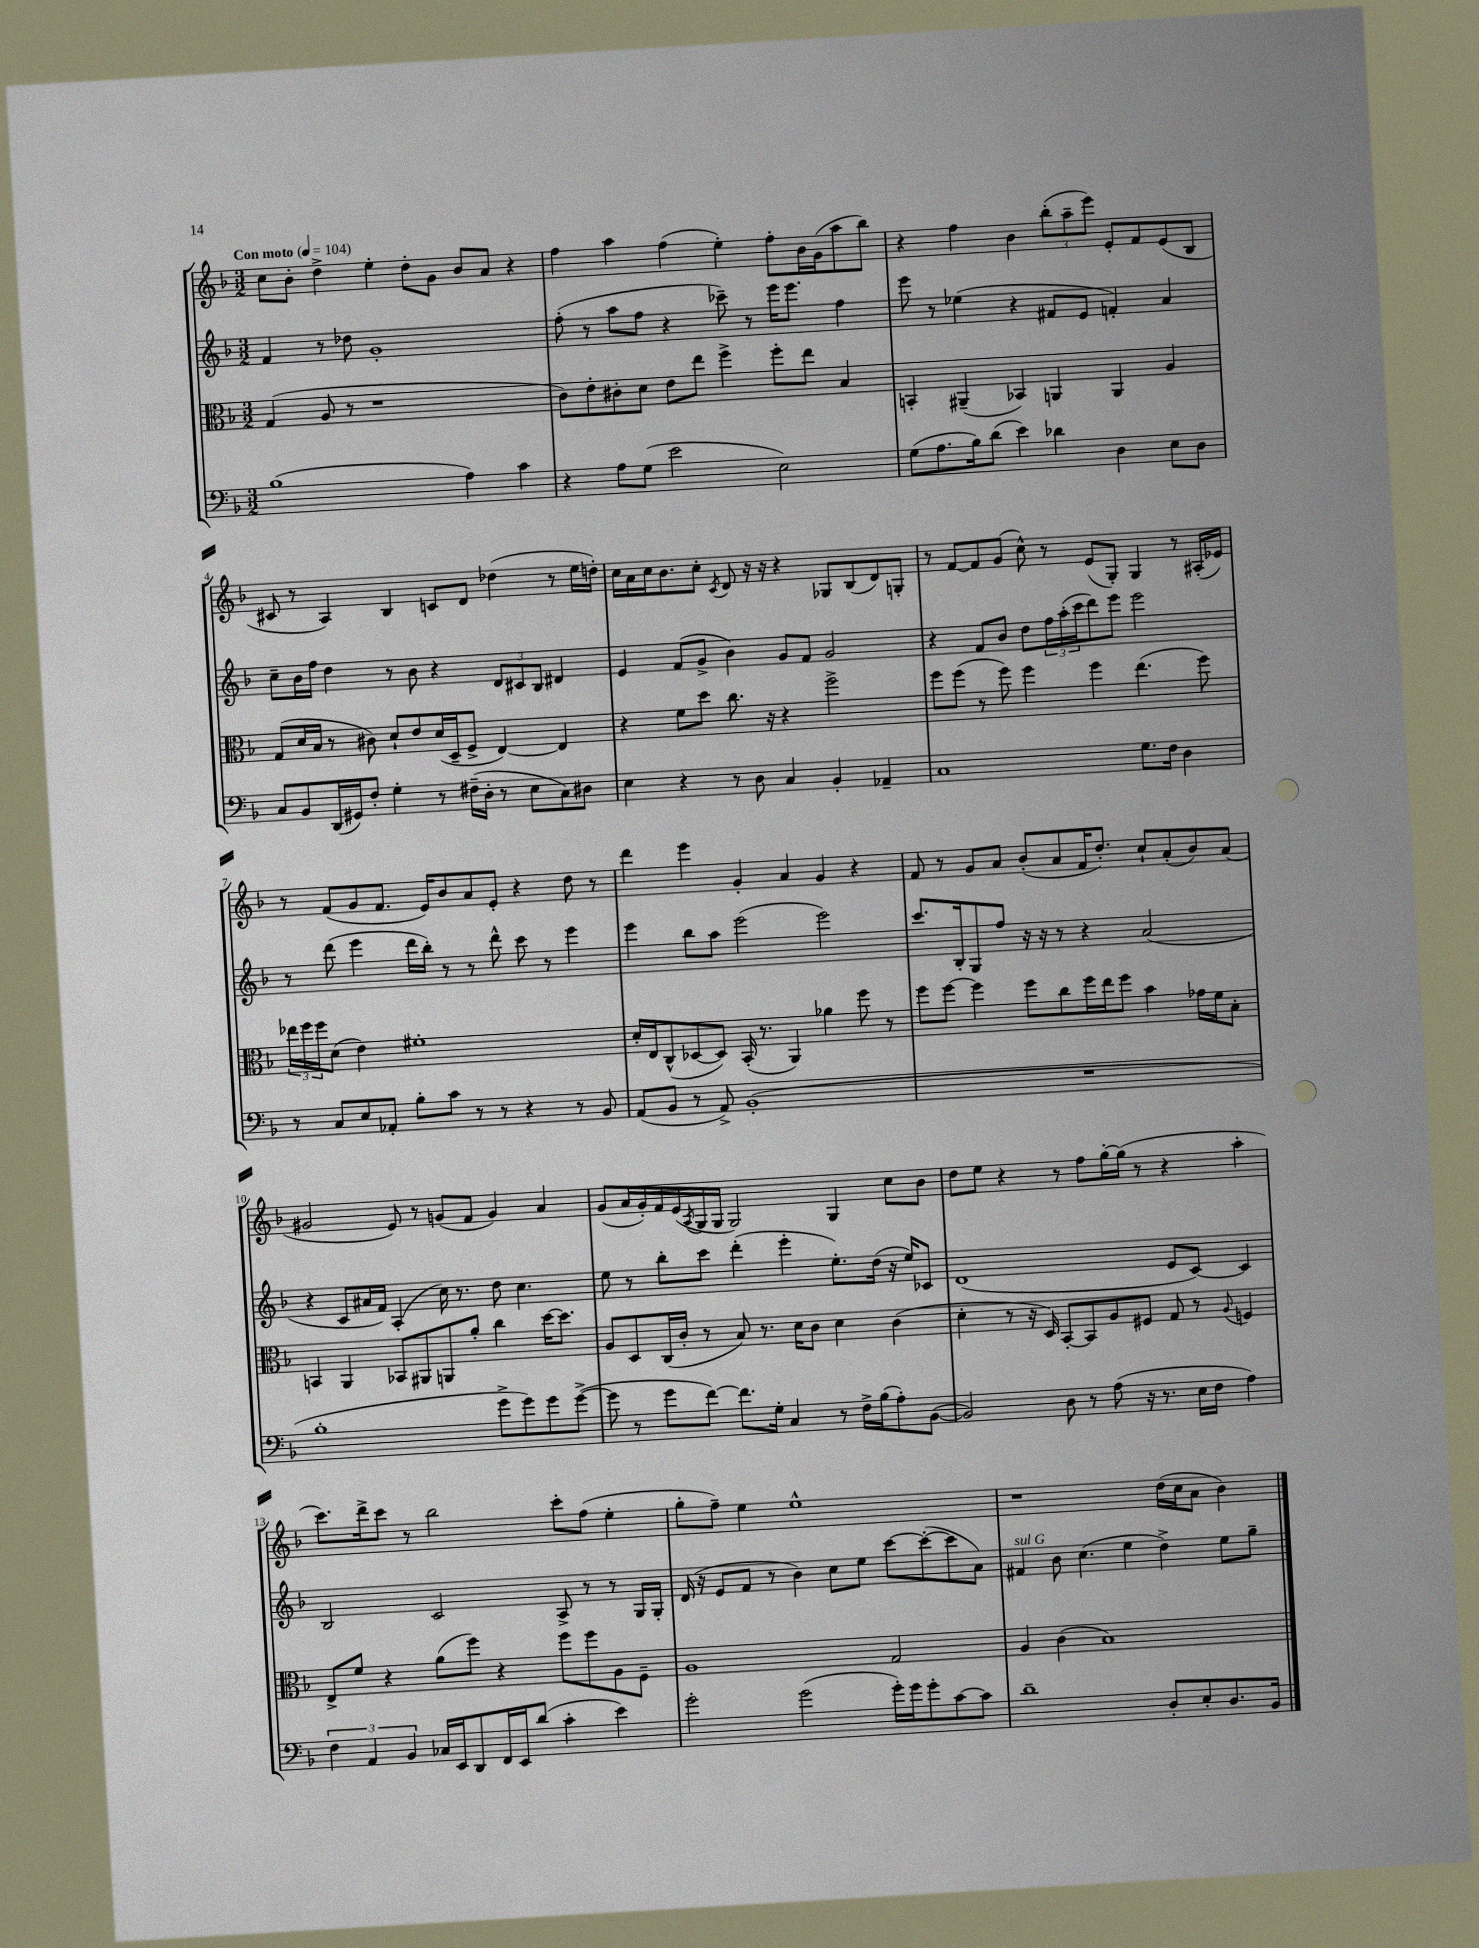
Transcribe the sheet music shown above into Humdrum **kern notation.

**kern	**kern	**kern	**kern
*part4	*part3	*part2	*part1
*staff4	*staff3	*staff2	*staff1
*clefF4	*clefC3	*clefG2	*clefG2
*k[b-]	*k[b-]	*k[b-]	*k[b-]
*M3/2	*M3/2	*M3/2	*M3/2
*MM104	*MM104	*MM104	*MM104
=1	=1	=1	=1
!	!	!	!LO:TX:a:B:t=Con moto
(1B-	(4G/	4f/	8cc\L
.	.	.	8b-'\J
.	8A/	8r	4dd^\
.	8r	8dd-X\	.
.	1r	1g'	4ee'\
.	.	.	8dd'\L
.	.	.	8g\J
4A\)	.	.	8b-/L
.	.	.	8a/J
4c\	.	.	4r
=2	=2	=2	=2
4r	8c\L)	(8ff'\	4ff\
.	8e'\	8r	.
8A\L	8c#X'\	8aa\L	4aa\
(8G\J	8d\J	8ff\J	.
2e\	8e\L	4r	(4ff\
.	8ee\J	.	.
.	4ff^\	8ccc-X~\)	4ee'\)
.	.	8r	.
2E\)	8ff'\L	16eee\KL	8ff'\L
.	.	8.eee\J	.
.	8ee\J	.	16b-\L
.	.	.	(16g\J
.	4B-/	4ff\	8aa\
.	.	.	8bb-\J)
=3	=3	=3	=3
(8G\L	4BBn'/	8eee\	4r
8.A\	.	8r	.
.	(4AA#X~/	(4ee-X\	4ff\
16B-\k)	.	.	.
(8d\J	.	.	.
4e\)	4BB-X/)	4r	4b-\
4d-X\	4AAn/	8f#X/L	(12bb-'\L
.	.	.	12aa~\
.	.	8e/J	.
.	.	.	12eee\J)
4D\	4AA/	4fn'/)	8e'/L
.	.	.	8f/
8E\L	4A/	4a/	(8e/
8D\J	.	.	8B-/J
!!LO:LB:g=z
=4	=4	=4	=4
8C/L	(8G/L	8cc~\L	8c#X/
8BB-/	16d/L	16b-\L	8r
.	16B-/JJ	16ff\JJ	.
(16DD/L	8r	4dd\	4A/)
16GG#X/J)	.	.	.
8F'/J	8c#X\)	.	.
4G'\	8d`/L	8r	4B-/
.	8e/	8b-\	.
8r	(16d/L	4r	8cn/L
.	16D~/J	.	.
(16F#X~\LL	8F^/J	.	8d/J
16D'\JJ	.	.	.
8r	[4E/)	12d/L	(4dd-X\
.	.	12c#X/	.
8E\L	.	.	.
.	.	12B-/J	.
8C\)	4E/]	4d#X/	8r
8D#X\J	.	.	16ee\LL
.	.	.	16ddn'\JJ)
=5	=5	=5	=5
4E\	4r	4e/	16cc\LL
.	.	.	16a\
.	.	.	16cc\J
.	.	.	8.b-\
4r	8f\L	(8f/L	.
.	8dd\J	8g^/J	8cc'\J
.	.	.	8qc/
8r	8.cc\	4b-\)	8d/
8D\	.	.	16r
.	16r	.	16r
4C/	4r	8g/L	4r
.	.	8f/J	.
4BB-'/	2ff^\	2g/	8G-X/L
.	.	.	(8B-/
4AA-X~/	.	.	8d/)
.	.	.	8Gn'/J
=6	=6	=6	=6
1C	8ff\L	4r	8r
.	(8ff\J	.	[8f/L
.	8r	8f/L	8f/]
.	8ff\)	8b-/J	(8g/J
.	4ff\	8dd\L	8cc^^\)
.	.	24ff\L	8r
.	.	(24aa'\	.
.	.	24ccc\J	.
.	4ff\	8ddd\)	(8e/L
.	.	8eee\J	8G'/J)
8.G\L	(4.ee\	2eee\	4G/
16F\Jk	.	.	.
4D\	.	.	8r
.	8ff\)	.	(16A#X'/LL
.	.	.	16e-X/JJ)
!!LO:LB:g=z
=7	=7	=7	=7
8r	24ee-X\LL	8r	8r
.	24ff\	.	.
.	24ff\J	.	.
8C/L	(8d\J	(8ddd\	(8f/L
8E/	4e\)	4eee\	8g/
8AA-X'/J	.	.	8.f/J
8B-'\L	1f#X'	16ddd\LL	.
.	.	16bb-'\JJ)	16e/KL)
8c\J	.	8r	8b-/
8r	.	8r	8a/
8r	.	8ddd^^\	8e'/J
4r	.	8ccc\	4r
.	.	8r	.
8r	.	4eee\	8dd\
8BB-/	.	.	8r
=8	=8	=8	=8
(8AA/L	16d'/LL	4eee\	4ddd\
.	16E/J	.	.
8BB-/J	(8C^^/	.	.
8r	[8D-X/	8bb-\L	4eee\
8AA^/)	8D-/J])	8aa\J	.
(1BB-'	(16BB-'/	(2eee\	4g'/
.	8.r	.	.
.	4AA/)	.	4a/
.	4a-X\	2eee\)	4g/
.	8ff\	.	4r
.	8r	.	.
=9	=9	=9	=9
1.r	8ff\L	8.ccc/L	8f/
.	[8ff\J	.	8r
.	.	16B-'/k	.
.	4ff\]	8G/	8g/L
.	.	8ff/J	8a/J
.	8ff\L	16r	(8b-'/L
.	.	16r	.
.	8cc\	8r	8a/
.	16ff\L	4r	16f/K
.	16ee\J	.	8.dd'/J)
.	8ff\J	.	.
.	4b-\	(2a/	8cc`/L
.	.	.	(8a'/
.	16g-X\LL	.	8b-/)
.	16f\J	.	.
.	8B-'\J	.	(8a/J
!!LO:LB:g=z
=10	=10	=10	=10
1B-'	4BBn/	4r	2g#X/
.	4AA/	8c/L	.
.	.	16a#X/L	.
.	.	16f/JJ)	.
.	8BB-X/L	(4A'/	8e/)
.	8AA#X/	.	8r
.	8AAn/	16cc\)	(8gn/L
.	.	8.r	.
.	8a'/J	.	8f/J
8g^\L	4cc\	8dd\	4g/)
8g\)	.	4.cc\	.
8g\	[16dd\KL	.	4a/
.	8.dd\J]	.	.
([8g^\J	.	.	.
=11	=11	=11	=11
8g\]	8A/L	8ee\	(8g/L
8r	8D/	8r	16a/L
.	.	.	16g'/)
8g\L	(16C/L	8bb-'\L	16f/
.	16c'/JJ	.	(16e/
.	.	.	8qA/
[8f\J)	8r	8ccc\J	16G/
.	.	.	16G/JJ
8.f\L]	8B-/)	(4ddd'\	2G/)
.	8.r	.	.
16G'\Jk	.	.	.
4C/	.	4eee'\	.
.	16d\KL	.	.
.	8c\J	.	.
8r	4d\	8.ee'\L)	4G/
16F^\LL	.	.	.
(16B-\J	.	(16dd\Jk	.
8A'\)	(4c\	16r	8cc\L
.	.	16ee/KL)	.
([8BB-\J	.	8c-X/J	8b-\J
=12	=12	=12	=12
2BB-/])	4d'\	(1d	8dd\L
.	.	.	8ee\J
.	8r	.	4r
.	16r	.	.
.	16D/)	.	.
8D\	[8BB-'/L	.	8r
8r	8BB-/]	.	8ff\L
(8A\	8A/	.	[16gg'\L
.	.	.	(16gg\JJ]
16r	8F#X/J	.	8r
8.r	.	.	.
.	8G/	8e/L	4r
16E\LL	8r	[8c/J)	.
16F\JJ	.	.	.
.	8qqA/	.	.
4A\)	4Fn/	4c/]	4aa'\
!!LO:LB:g=z
=13	=13	=13	=13
6F\	8E^/L	2B-/	8.ccc\L)
.	8f/J	.	.
6AA/	.	.	.
.	.	.	16ddd^\k
.	4r	.	8ccc\J
6BB-/	.	.	.
.	.	.	8r
16C-X/LL	(8a\L	2c/	2bb-\
16EE/J	.	.	.
8DD/	8ff\J)	.	.
16FF/L	4r	.	.
16EE/J	.	.	.
(8d/J	.	.	.
4c'\	8ff\L	8A^/	8ccc'\L
.	8ff\	8r	(8ff\J
4e\)	8A\	8r	4ee'\
.	8F~\J	16G/LL	.
.	.	16G'/JJ	.
=14	=14	=14	=14
2g'\	1A	(16d/	8gg'\L
.	.	16r	.
.	.	8e/L	8ff~\J)
.	.	8f/J	4ee\
.	.	8r	.
(2g\	.	4b-\)	1ee^^
.	.	8cc\L	.
.	.	8ee\J	.
16g'\LL)	2G/	[8ccc\L	.
16g\J	.	.	.
8g'\	.	(8ccc'\_	.
[8c\	.	8ccc\]	.
8c\J]	.	8a\J)	.
=15	=15	=15	=15
!	!	!LO:TX:a:i:t=sul G	!
1d~	4A/	4f#X/	1r
.	(4c\	8b-\	.
.	.	(4.cc\	.
.	1B-)	.	.
.	.	4ee\	.
8D'/L	.	4dd^\)	(16dd\LL
.	.	.	16cc\J
8E'/	.	.	8a\J
8.D/	.	8ee\L	4b-\)
.	.	8gg~\J	.
16BB-/Jk	.	.	.
==	==	==	==
*-	*-	*-	*-
